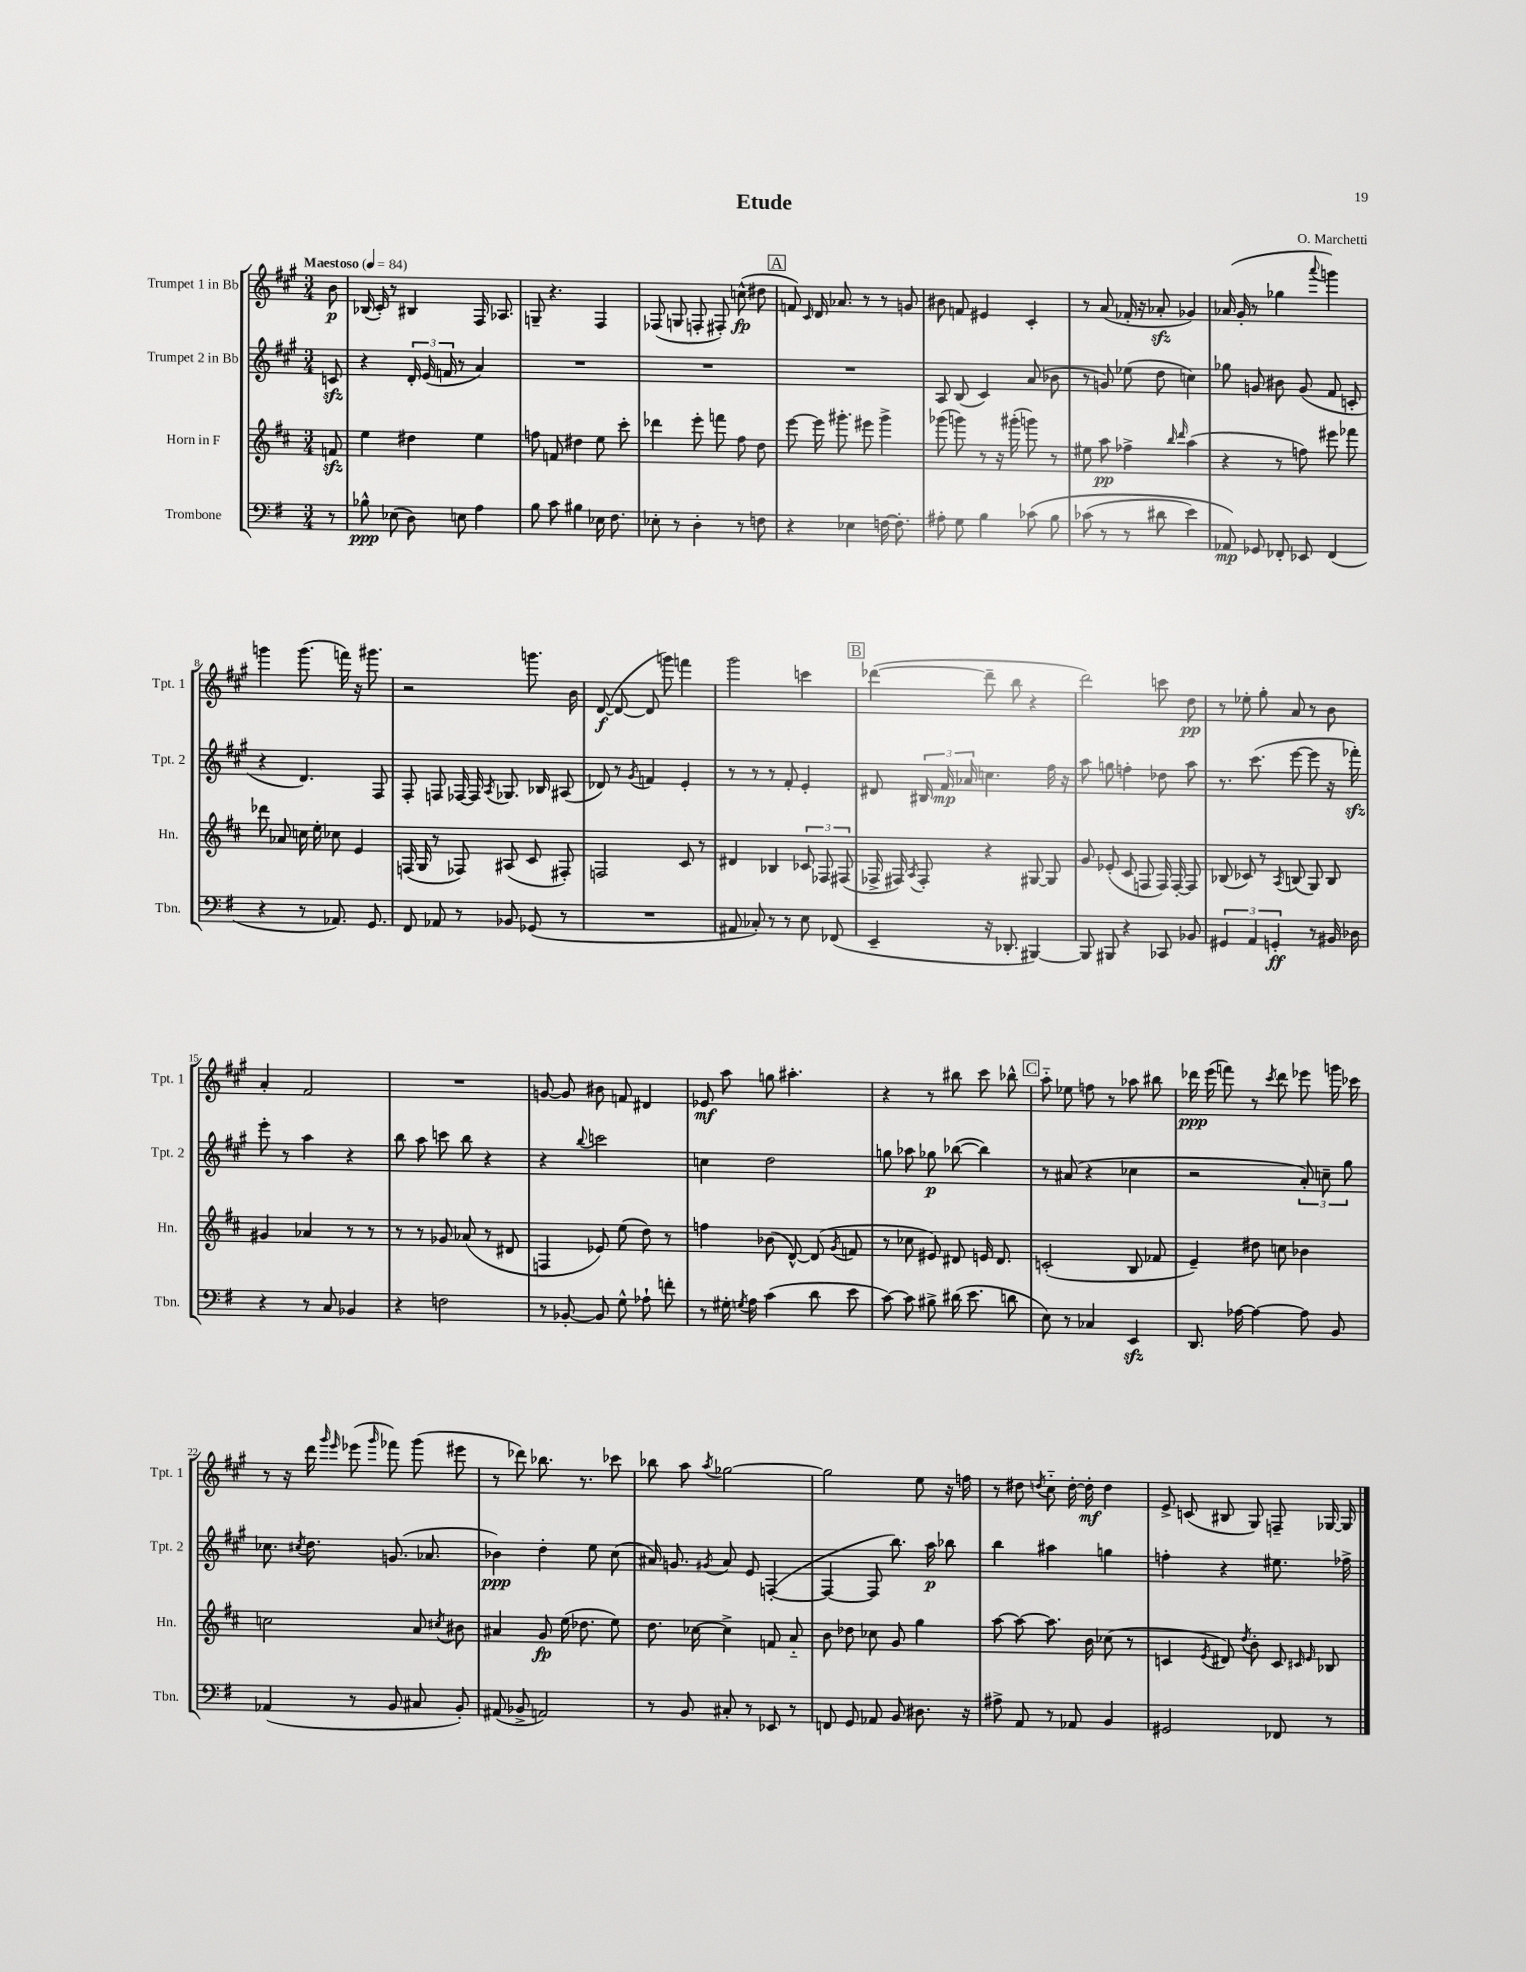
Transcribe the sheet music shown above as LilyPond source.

\header { title = "Etude" composer = "O. Marchetti" }
<<
\new StaffGroup <<
\new Staff = "s0" \with { instrumentName = "Trumpet 1 in Bb" shortInstrumentName = "Tpt. 1" } {
    \clef treble \key a \major \numericTimeSignature \time 3/4 \partial 8 \tempo "Maestoso" 4 = 84
    \autoBeamOff b'8\p |
    bes16( cis'16-.) r8 bis4 fis16 aes8. |
    g8-- r4. fis4 |
    fes8( g8 f8-. fis8-.) c''8-^\fp( dis''8 |
    \mark \markup { \box "A" } f'8) \grace { cis'16 } d'16 aes'8. r8 r8 g'8 |
    bis'8 f'8 eis'4 cis'4-. |
    r8 a'8( fes'16-. r16 aes'8-.\sfz ges'4) |
    aes'16( gis'16-. r8 ges''4 \appoggiatura { a'''8 } g'''4) |
    g'''4 g'''8.( f'''16) r16 gis'''8. |
    r2 g'''8. b'16 |
    d'8~\f( d'8~ d'8 g'''8) f'''4 |
    gis'''2 c'''4 |
    \mark \markup { \box "B" } des'''4~( des'''8-- b''8 r4 |
    d'''2) c'''8 d''8\pp |
    r8 ees''8-. gis''8-. a'8 r8 b'8 |
    a'4-. fis'2 |
    R2. |
    g'8~ g'8 bis'8 f'8 dis'4 |
    ees'8\mf a''8 g''8 ais''4.-. |
    r4 r8 bis''8 cis'''8 bes''8-^ |
    \mark \markup { \box "C" } a''8-_ ees''8 f''8 r8 aes''8 bis''8 |
    des'''16\ppp e'''16( f'''8) r8 \acciaccatura { cis'''8 } des'''8 ees'''8 g'''16 ces'''16 |
    r8 r16 d'''16 \grace { gis'''16 e'''16 } ees'''8( \grace { gis'''16 } fes'''8) gis'''8( eis'''8 |
    r8 des'''8) bes''8. r8. ces'''8 |
    bes''8 a''8 \acciaccatura { a''8 } ges''2~ |
    ges''2 e''8 r16 f''16 |
    r8 dis''8 \acciaccatura { d''8 } cis''8-_ d''16~-. d''16-.\mf d''4 |
    e'8-> c'8( bis8 gis8) f8-- ges16~ ges16 \bar "|." |
}
\new Staff = "s1" \with { instrumentName = "Trumpet 2 in Bb" shortInstrumentName = "Tpt. 2" } {
    \clef treble \key a \major \numericTimeSignature \time 3/4 \partial 8
    \autoBeamOff c'8\sfz |
    r4 \tuplet 3/2 { d'16-. e'16( f'16 } r8 a'4) |
    R2. |
    R2. |
    \mark \markup { \box "A" } R2. |
    a8 b8( cis'4) a'8( bes'8 |
    r8 g'8) ees''8( d''8 c''4) |
    ges''8 g'8 bis'8 g'8( fis'8 c'8-. |
    r4 d'4.) fis8 |
    fis8-. f8 fes16~ fes16 \acciaccatura { a8 } ges8. bes16 ais8( |
    des'8) r8 \acciaccatura { gis'8 } f'4 e'4-. |
    r8 r8 r8 fis'8-. e'4-. |
    \mark \markup { \box "B" } dis'8 \tuplet 3/2 { bis16 fis'16\mp aes'16 } c''4. fis''16 r16 |
    a''8 g''8 f''4-. des''8 a''8 |
    r8. cis'''8.( e'''8~ e'''8 r16 fes'''16-.\sfz) |
    e'''8-. r8 a''4 r4 |
    b''8 a''8 c'''8 b''8 r4 |
    r4 \appoggiatura { b''8 } c'''2 |
    c''4 d''2 |
    g''8 aes''8 ges''8\p bes''8~( bes''4) |
    \mark \markup { \box "C" } r8 ais'8( r4 ces''4 |
    r2 \tuplet 3/2 { a'8-.) c''8-- gis''8 } |
    ces''8. \acciaccatura { cis''8 } d''8. g'8.( aes'8. |
    bes'4\ppp) d''4-. e''8 cis''8( |
    ais'16) g'8. \acciaccatura { gis'8 } ais'8 e'8 f4~-.( |
    f4~ f8 b''8.) a''16\p bes''8 |
    b''4 ais''4 g''4 |
    f''4-. r4 eis''8. fes''16-> \bar "|." |
}
\new Staff = "s2" \with { instrumentName = "Horn in F" shortInstrumentName = "Hn." } {
    \clef treble \key d \major \numericTimeSignature \time 3/4 \partial 8
    \autoBeamOff f'8\sfz |
    e''4 dis''4 e''4 |
    f''8 f'8 dis''4 e''8 cis'''8-. |
    des'''4 e'''8-. f'''8 fis''8 d''8 |
    \mark \markup { \box "A" } e'''8~ e'''16 gis'''8.-. eis'''8 gis'''4-> |
    ges'''8( g'''8) r8 r16 gis'''16-.( g'''8) r8 |
    eis''8 a''8\pp fes''4-> \grace { b''16 d'''16 } a''4( |
    r4 r8 f''8) eis'''8 fes'''8 |
    des'''8 aes'8 c''16 e''16-. ces''8 e'4 |
    f16( g16 r8 fes8) ais8( cis'8 fis8-.) |
    f2 cis'8 r8 |
    dis'4 bes4 \tuplet 3/2 { ces'8 fes8 fis8( } |
    \mark \markup { \box "B" } fes16-> fis16) \acciaccatura { a8 } fis8-. r4 gis8~ gis8 |
    g'8 ees'8-.( cis'8 f8 f16) f16~-. f8 |
    bes8( ces'8) r8 \acciaccatura { a8 } b8( g8) b8 |
    gis'4 aes'4 r8 r8 |
    r8 r8 ges'8 aes'8( r8 dis'8 |
    f4 ees'8) e''8( d''8) r8 |
    f''4 bes'8( d'8~-^) d'8( \acciaccatura { g'8 } f'8 |
    r8 ces''8 eis'8) dis'8 e'16 dis'8. |
    \mark \markup { \box "C" } c'2-.( b8 fes'8 |
    e'4--) dis''8 c''8 bes'4 |
    c''2 a'8 \acciaccatura { cis''8 } bis'8 |
    ais'4 g'8\fp e''16( des''8. e''8) |
    d''8. ces''16~ ces''4-> f'8 a'8-_ |
    b'8 des''8 ces''8 g'8 g''4 |
    a''8~ a''8~ a''8. b'16 ces''8( r8 |
    c'4 \acciaccatura { e'8 } dis'8) \acciaccatura { d''8 } b'8-. c'8 \grace { cis'16 e'16 } bes8 \bar "|." |
}
\new Staff = "s3" \with { instrumentName = "Trombone" shortInstrumentName = "Tbn." } {
    \clef bass \key g \major \numericTimeSignature \time 3/4 \partial 8
    \autoBeamOff r8 |
    bes8-^\ppp ees8( d8) e8 a4 |
    b8 c'8 bis4 ees16 fis8. |
    ees8-. r8 d4-. r8 f8 |
    \mark \markup { \box "A" } r4 ees4 f16~ f8.-. |
    ais8-. g8 b4 ces'8\( b8 |
    ces'8( r8 r8 dis'8 e'4) |
    aes,8\mp\) ges,8 fes,8-. ees,8 fes,4( |
    r4 r8 aes,8.) g,8. |
    fis,8 aes,8 r8 bes,8 ges,8( r8 |
    R2. |
    ais,8 ces8-.) r8 r8 e8 fes,8( |
    \mark \markup { \box "B" } e,4-- r16 des,8.-. bis,,4~) |
    bis,,8 bis,,8 r4 ces,8 bes,8 |
    \tuplet 3/2 { gis,4 a,4 g,4-.\ff } r8 bis,16 des16 |
    r4 r8 c8 bes,4 |
    r4 f2 |
    r8 bes,8~-. bes,8 g8-^ aes8-! f'8-. |
    r8 gis16-. \acciaccatura { g8 } a16 c'4( d'8 e'8 |
    c'8~) c'8 bis8-> dis'16( e'8. d'8 |
    \mark \markup { \box "C" } e8) r8 ces4 e,4\sfz |
    d,8. aes16~ aes4~ aes8 b,8 |
    aes,4( r8 b,8 cis8 b,8-.) |
    ais,8( bes,8-> a,2) |
    r8 b,8 cis8-. r8 ees,8 r8 |
    f,8 g,8 aes,8 b,8 dis8. r16 |
    ais8-> a,8 r8 aes,8 b,4 |
    gis,2 fes,8 r8 \bar "|." |
}
>>
>>
